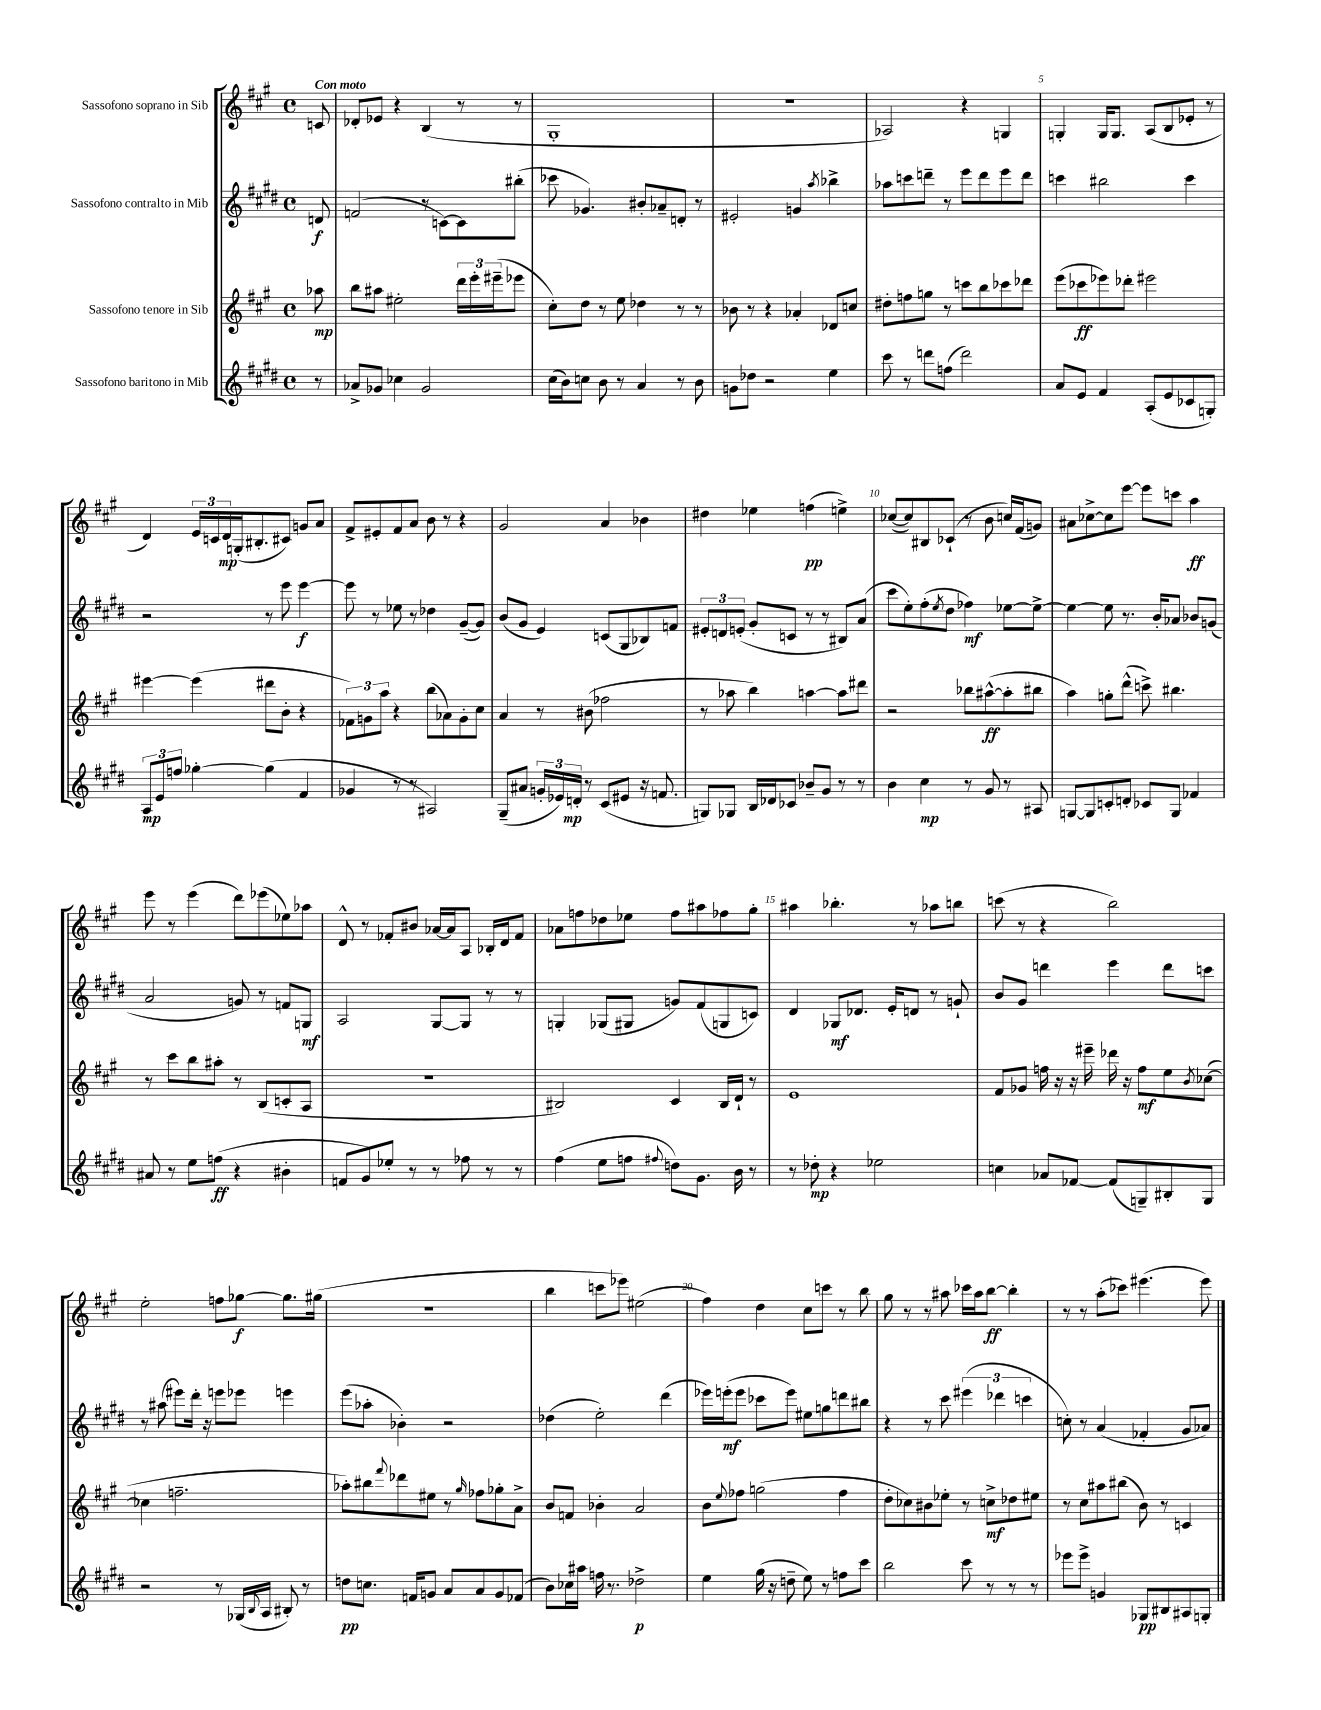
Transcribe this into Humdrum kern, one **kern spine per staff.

**kern	**dynam	**kern	**dynam	**kern	**dynam	**kern	**dynam
*part4	*part4	*part3	*part3	*part2	*part2	*part1	*part1
*staff4	*staff4	*staff3	*staff3	*staff2	*staff2	*staff1	*staff1
*I"Sassofono baritono in Mib	*	*I"Sassofono tenore in Sib	*	*I"Sassofono contralto in Mib	*	*I"Sassofono soprano in Sib	*
*clefG2	*	*clefG2	*	*clefG2	*	*clefG2	*
*k[f#c#g#d#]	*	*k[f#c#g#]	*	*k[f#c#g#d#]	*	*k[f#c#g#]	*
*M4/4	*	*M4/4	*	*M4/4	*	*M4/4	*
*met(c)	*	*met(c)	*	*met(c)	*	*met(c)	*
=	=	=	=	=	=	=	=
!	!	!	!	!	!	!LO:TX:a:B:t=Con moto	!
8r	.	8aa-X\	mp	8dn/	f	8cn/	.
=1	=1	=1	=1	=1	=1	=1	=1
8a-X^/L	.	8bb\L	.	(2fn/	.	8d-X'/L	.
8g-X/J	.	8aa#X\J	.	.	.	8e-X/J	.
4cc-X\	.	2ee#X'\	.	.	.	4r	.
2g-/	.	.	.	8r	.	(4B/	.
.	.	.	.	[8cn\L)	.	.	.
.	.	24ddd\LL	.	8c\]	.	8r	.
.	.	24eee'\	.	.	.	.	.
.	.	(24eee#X~\J	.	.	.	.	.
.	.	8eee-X\J	.	(8bb#X'\J	.	8r	.
=2	=2	=2	=2	=2	=2	=2	=2
(16cc#\LL	.	8cc#'\L)	.	8ccc-X\	.	1G#'	.
16b\J)	.	.	.	.	.	.	.
8ccn\J	.	8dd\J	.	4.g-X/)	.	.	.
8b\	.	8r	.	.	.	.	.
8r	.	8ee\	.	.	.	.	.
4a/	.	4dd-X\	.	8b#X'/L	.	.	.
.	.	.	.	8a-X~/	.	.	.
8r	.	8r	.	8dn'/J	.	.	.
8b\	.	8r	.	8r	.	.	.
=3	=3	=3	=3	=3	=3	=3	=3
8gn\L	.	8b-X\	.	2e#X'/	.	1r	.
8dd-X\J	.	8r	.	.	.	.	.
2r	.	4r	.	.	.	.	.
.	.	4a-X'/	.	4gn/	.	.	.
.	.	.	.	8qaa/	.	.	.
4ee\	.	8d-X/L	.	4bb-X^\	.	.	.
.	.	8ccn/J	.	.	.	.	.
=4	=4	=4	=4	=4	=4	=4	=4
8ccc#\	.	8dd#X'\L	.	8aa-X\L	.	2A-X/)	.
8r	.	8ffn\	.	8cccn\	.	.	.
8dddn\L	.	8ggn\J	.	8dddn~\J	.	.	.
(8ffn\J	.	8r	.	8r	.	.	.
2ddd\)	.	8cccn\L	.	8eee\L	.	4r	.
.	.	8bb\	.	8ddd\	.	.	.
.	.	8ccc-X\	.	8eee\	.	4Gn/	.
.	.	8ddd-X\J	.	8ddd\J	.	.	.
=5	=5	=5	=5	=5	=5	=5	=5
8a/L	.	(8eee\L	.	4cccn\	.	4Gn'/	.
8e/J	.	8ccc-X\	ff	.	.	.	.
4f#/	.	8eee-X\)	.	2bb#X\	.	16G/KL	.
.	.	.	.	.	.	8.G/J	.
.	.	8ddd-X'\J	.	.	.	.	.
(8A'/L	.	2eee#X\	.	.	.	(8A/L	.
8e/	.	.	.	.	.	8B/	.
8c-X/	.	.	.	4ccc\	.	8e-X'/J	.
8Gn'/J)	.	.	.	.	.	8r	.
!!LO:LB:g=z
=6	=6	=6	=6	=6	=6	=6	=6
12A/L	mp	[4eee#X\	.	2r	.	4d/)	.
12e/	.	.	.	.	.	.	.
12ffn/J	.	.	.	.	.	.	.
[4gg-X'\	.	(4eee#\]	.	.	.	24e/LL	.
.	.	.	.	.	.	24cn/	.
.	.	.	.	.	.	24d/	mp
.	.	.	.	.	.	(16Gn'/J	.
.	.	.	.	.	.	8.B#X'/	.
(4gg-\]	.	8ddd#X\L	.	8r	.	.	.
.	.	8b'\J	.	8eee\	.	8c#X/J)	.
4f#/	.	4r	.	[4eee\	f	8gn/L	.
.	.	.	.	.	.	8a/J	.
=7	=7	=7	=7	=7	=7	=7	=7
4g-X/	.	12f-X\L)	.	8eee\]	.	8f#^/L	.
.	.	12gn\	.	.	.	.	.
.	.	.	.	8r	.	8e#X'/	.
.	.	12aa\J	.	.	.	.	.
8r	.	4r	.	8ee-X\	.	8f#/	.
8r	.	.	.	8r	.	8a/J	.
2A#X/)	.	(8bb\L	.	4dd-X\	.	8b\	.
.	.	8a-X\)	.	.	.	8r	.
.	.	8g'\	.	([8g#~/L	.	4r	.
.	.	8cc#\J	.	8g#/J])	.	.	.
=8	=8	=8	=8	=8	=8	=8	=8
(8G#~/L	.	4a/	.	(8b/L	.	2g#/	.
8a#X/J	.	.	.	8g#/J	.	.	.
24gn'/LL	.	8r	.	4e/)	.	.	.
24e-X/)	.	.	.	.	.	.	.
24dn'/JJ	mp	.	.	.	.	.	.
8r	.	(8b#X\	.	.	.	.	.
(8c#/L	.	2ff-X\	.	(8cn/L	.	4a/	.
8e#X/J	.	.	.	8G#/	.	.	.
16r	.	.	.	8B-X/)	.	4b-X\	.
8.fn/	.	.	.	.	.	.	.
.	.	.	.	8fn/J	.	.	.
=9	=9	=9	=9	=9	=9	=9	=9
8Gn/L)	.	8r	.	12e#X'/L	.	4dd#X\	.
.	.	.	.	12dn/	.	.	.
8G-X/J	.	8aa-X\	.	.	.	.	.
.	.	.	.	(12en'/J	.	.	.
16B/LL	.	4bb\)	.	8g#'/L	.	4ee-X\	.
16d-X/J	.	.	.	.	.	.	.
8c-X/J	.	.	.	8cn/J	.	.	.
8b-X~/L	.	[4aan\	.	8r	.	(4ffn\	pp
8g#/J	.	.	.	8r	.	.	.
8r	.	8aa\L]	.	8B#X/L)	.	4een^\)	.
8r	.	8ddd#X\J	.	(8a/J	.	.	.
=10	=10	=10	=10	=10	=10	=10	=10
4b\	.	2r	.	8ccc#\L	.	([8cc-X/L	.
.	.	.	.	8ee'\)	.	8cc-/])	.
4cc#\	mp	.	.	(8ff#'\	.	8B#X/	.
.	.	.	.	8qee/	.	.	.
.	.	.	.	8dd#\J	.	(8c-X`/J	.
8r	.	8bb-X\L	.	4ff-X\)	mf	8r	.
8g#/	.	([8aa#X^^\	ff	.	.	8b\	.
8r	.	8aa#'\]	.	[8ee-X\L	.	16ccn/LL)	.
.	.	.	.	.	.	(16f#/J	.
8A#X/	.	8bb#X\J	.	8ee-^\J_	.	8gn/J)	.
=11	=11	=11	=11	=11	=11	=11	=11
[8Gn/L	.	4aa\)	.	4ee-\_	.	8a#X\L	.
8G/]	.	.	.	.	.	[8cc-X^\	.
8cn'/	.	8ggn'\L	.	8ee-\]	.	8cc-\]	.
8dn'/J	.	(8ddd^^\J	.	8.r	.	[8eee\J	.
8c-X/L	.	8cccn^\)	.	.	.	8eee\L]	.
.	.	.	.	16b'/KL	.	.	.
8G/J	.	4.bb#X\	.	8a-X/J	.	8cccn\J	.
4f-X/	.	.	.	8b-X/L	.	4aa\	ff
.	.	.	.	(8gn/J	.	.	.
!!LO:LB:g=z
=12	=12	=12	=12	=12	=12	=12	=12
8a#X/	.	8r	.	2a/	.	8eee\	.
8r	.	8ccc#\L	.	.	.	8r	.
8ee\L	.	8bb\	.	.	.	(4eee\	.
(8ffn\J	ff	8aa#X'\J	.	.	.	.	.
4r	.	8r	.	8gn/)	.	8ddd\L)	.
.	.	(8B/L	.	8r	.	(8eee-X\	.
4b#X'\	.	8cn'/	.	8fn/L	.	8ee-X\)	.
.	.	8A/J	.	8Gn/J	mf	8aa-X\J	.
=13	=13	=13	=13	=13	=13	=13	=13
8fn/L	.	1r	.	2A/	.	8d^^/	.
8g#/)	.	.	.	.	.	8r	.
8ee-X'/J	.	.	.	.	.	8f-X'/L	.
8r	.	.	.	.	.	8b#X/J	.
8r	.	.	.	[8G#/L	.	[16a-X/LL	.
.	.	.	.	.	.	16a-/J]	.
8ff-X\	.	.	.	8G#/J]	.	8A/J	.
8r	.	.	.	8r	.	16B-X'/LL	.
.	.	.	.	.	.	16d/J	.
8r	.	.	.	8r	.	8f-/J	.
=14	=14	=14	=14	=14	=14	=14	=14
(4ff#\	.	2B#X/)	.	4Gn'/	.	8a-X\L	.
.	.	.	.	.	.	8ffn\	.
8ee\L	.	.	.	(8G-X/L	.	8dd-X\	.
8ffn\J	.	.	.	8G#X/J	.	8ee-X\J	.
8qqff#X/	.	.	.	.	.	.	.
8ddn\L)	.	4c#/	.	8gn/L)	.	8ff\L	.
8.g#\J	.	.	.	(8f#/	.	8aa#X\	.
.	.	16B#/LL	.	8Gn/	.	8ff-X\	.
16b\	.	16d`/JJ	.	.	.	.	.
8r	.	8r	.	8cn/J)	.	8gg#'\J	.
=15	=15	=15	=15	=15	=15	=15	=15
8r	.	1e	.	4d#/	.	4aa#X\	.
8dd-X'\	mp	.	.	.	.	.	.
4r	.	.	.	8G-X/L	mf	4.bb-X'\	.
.	.	.	.	8.d-X/J	.	.	.
2ee-X\	.	.	.	.	.	.	.
.	.	.	.	16e'/KL	.	.	.
.	.	.	.	8dn/J	.	8r	.
.	.	.	.	8r	.	8aa-X\L	.
.	.	.	.	8gn`/	.	8bbn\J	.
=16	=16	=16	=16	=16	=16	=16	=16
4ccn\	.	8f#/L	.	8b/L	.	(8cccn\	.
.	.	8g-X/J	.	8g#/J	.	8r	.
8a-X/L	.	16ffn\	.	4dddn\	.	4r	.
.	.	16r	.	.	.	.	.
[8f-X/J	.	16r	.	.	.	.	.
.	.	16eee#X~\	.	.	.	.	.
(8f-/L]	.	16ddd-X\	.	4eee\	.	2bb\)	.
.	.	16r	.	.	.	.	.
8Gn~/)	.	8ff\L	mf	.	.	.	.
8B#X'/	.	8ee\	.	8ddd\L	.	.	.
.	.	8qb/	.	.	.	.	.
8G/J	.	([8cc-X\J	.	8cccn\J	.	.	.
!!LO:LB:g=z
=17	=17	=17	=17	=17	=17	=17	=17
2r	.	4cc-X\]	.	8r	.	2ee'\	.
.	.	.	.	(8aa#X\	.	.	.
.	.	2.ffn~\	.	8eee#X\L)	.	.	.
.	.	.	.	16ddd#'\Jk	.	.	.
.	.	.	.	16r	.	.	.
8r	.	.	.	8eeen\L	.	8ffn\L	.
(16G-X/LL	.	.	.	8eee-X\J	.	[8gg-X\J	f
8qqB/	.	.	.	.	.	.	.
16A/JJ	.	.	.	.	.	.	.
8B#X'/)	.	.	.	4eeen\	.	8.gg-\L]	.
8r	.	.	.	.	.	.	.
.	.	.	.	.	.	(16gg#X\Jk	.
=18	=18	=18	=18	=18	=18	=18	=18
8ddn\L	pp	8aa-X'\L)	.	(8eee\L	.	1r	.
8.ccn\J	.	8bb#X\	.	8aa-X'\J	.	.	.
.	.	8qqfff#/	.	.	.	.	.
.	.	8ddd-X\	.	4b-X'\)	.	.	.
16fn/KL	.	.	.	.	.	.	.
8gn/J	.	8ee#X\J	.	.	.	.	.
8a/L	.	8r	.	2r	.	.	.
.	.	16qqgg#/	.	.	.	.	.
8a/	.	8ff-X\L	.	.	.	.	.
8g/	.	8gg-X'\	.	.	.	.	.
(8f-X/J	.	8a^\J	.	.	.	.	.
=19	=19	=19	=19	=19	=19	=19	=19
8b\L)	.	8b/L	.	(4dd-X\	.	4bb\	.
16cc-X\L	.	8fn/J	.	.	.	.	.
16aa#X\JJ	.	.	.	.	.	.	.
16ffn\	.	4b-X'\	.	2ee'\)	.	8cccn\L	.
8.r	.	.	.	.	.	.	.
.	.	.	.	.	.	8eee-X\J)	.
2dd-X^\	p	2a/	.	.	.	(2ee#X\	.
.	.	.	.	(4ddd#\	.	.	.
=20	=20	=20	=20	=20	=20	=20	=20
4ee\	.	8b\L	.	16eee-X\LL)	.	4ff#\)	.
.	.	.	.	(16eeen'\J	mf	.	.
.	.	8qqee/	.	.	.	.	.
.	.	8ff-X\J	.	8eee\J	.	.	.
(16gg#\	.	(2ggn\	.	8ccc-X\L	.	4dd\	.
16r	.	.	.	.	.	.	.
8ddn~\	.	.	.	8eee\J)	.	.	.
8ee\)	.	.	.	8ee#X\L	.	8cc#\L	.
8r	.	.	.	8ggn\	.	8cccn\J	.
8ffn\L	.	4ff-\	.	8dddn\	.	8r	.
8ccc#\J	.	.	.	8bb#X\J	.	8bb\	.
=21	=21	=21	=21	=21	=21	=21	=21
2bb\	.	8dd'\L	.	4r	.	8gg#\	.
.	.	8cc-X\)	.	.	.	8r	.
.	.	8b#X\	.	8r	.	8r	.
.	.	8ee-X'\J	.	8ccc#\	.	8aa#X\	.
8ccc#\	.	8r	.	(6eee#X\	.	16ccc-X\LL	.
.	.	.	.	.	.	16aa#\J	.
8r	.	8ccn^\L	mf	.	.	[8bb\J	ff
.	.	.	.	6ddd-X\	.	.	.
8r	.	8dd-X\	.	.	.	4bb'\]	.
.	.	.	.	6cccn\	.	.	.
8r	.	8ee#X\J	.	.	.	.	.
=22	=22	=22	=22	=22	=22	=22	=22
8eee-X\L	.	8r	.	8ccn'\)	.	8r	.
8eee-^\J	.	8cc#\L	.	8r	.	8r	.
4gn/	.	8aa#X\	.	(4a/	.	(8aa'\L	.
.	.	(8bb#X\J	.	.	.	8ccc-X\J)	.
8G-X/L	pp	8b\)	.	4f-X'/	.	(4.eee#X\	.
8B#X/	.	8r	.	.	.	.	.
8A#X/	.	4cn/	.	8g#/L	.	.	.
8Gn'/J	.	.	.	8a-X/J)	.	8eee#\)	.
==	==	==	==	==	==	==	==
*-	*-	*-	*-	*-	*-	*-	*-
